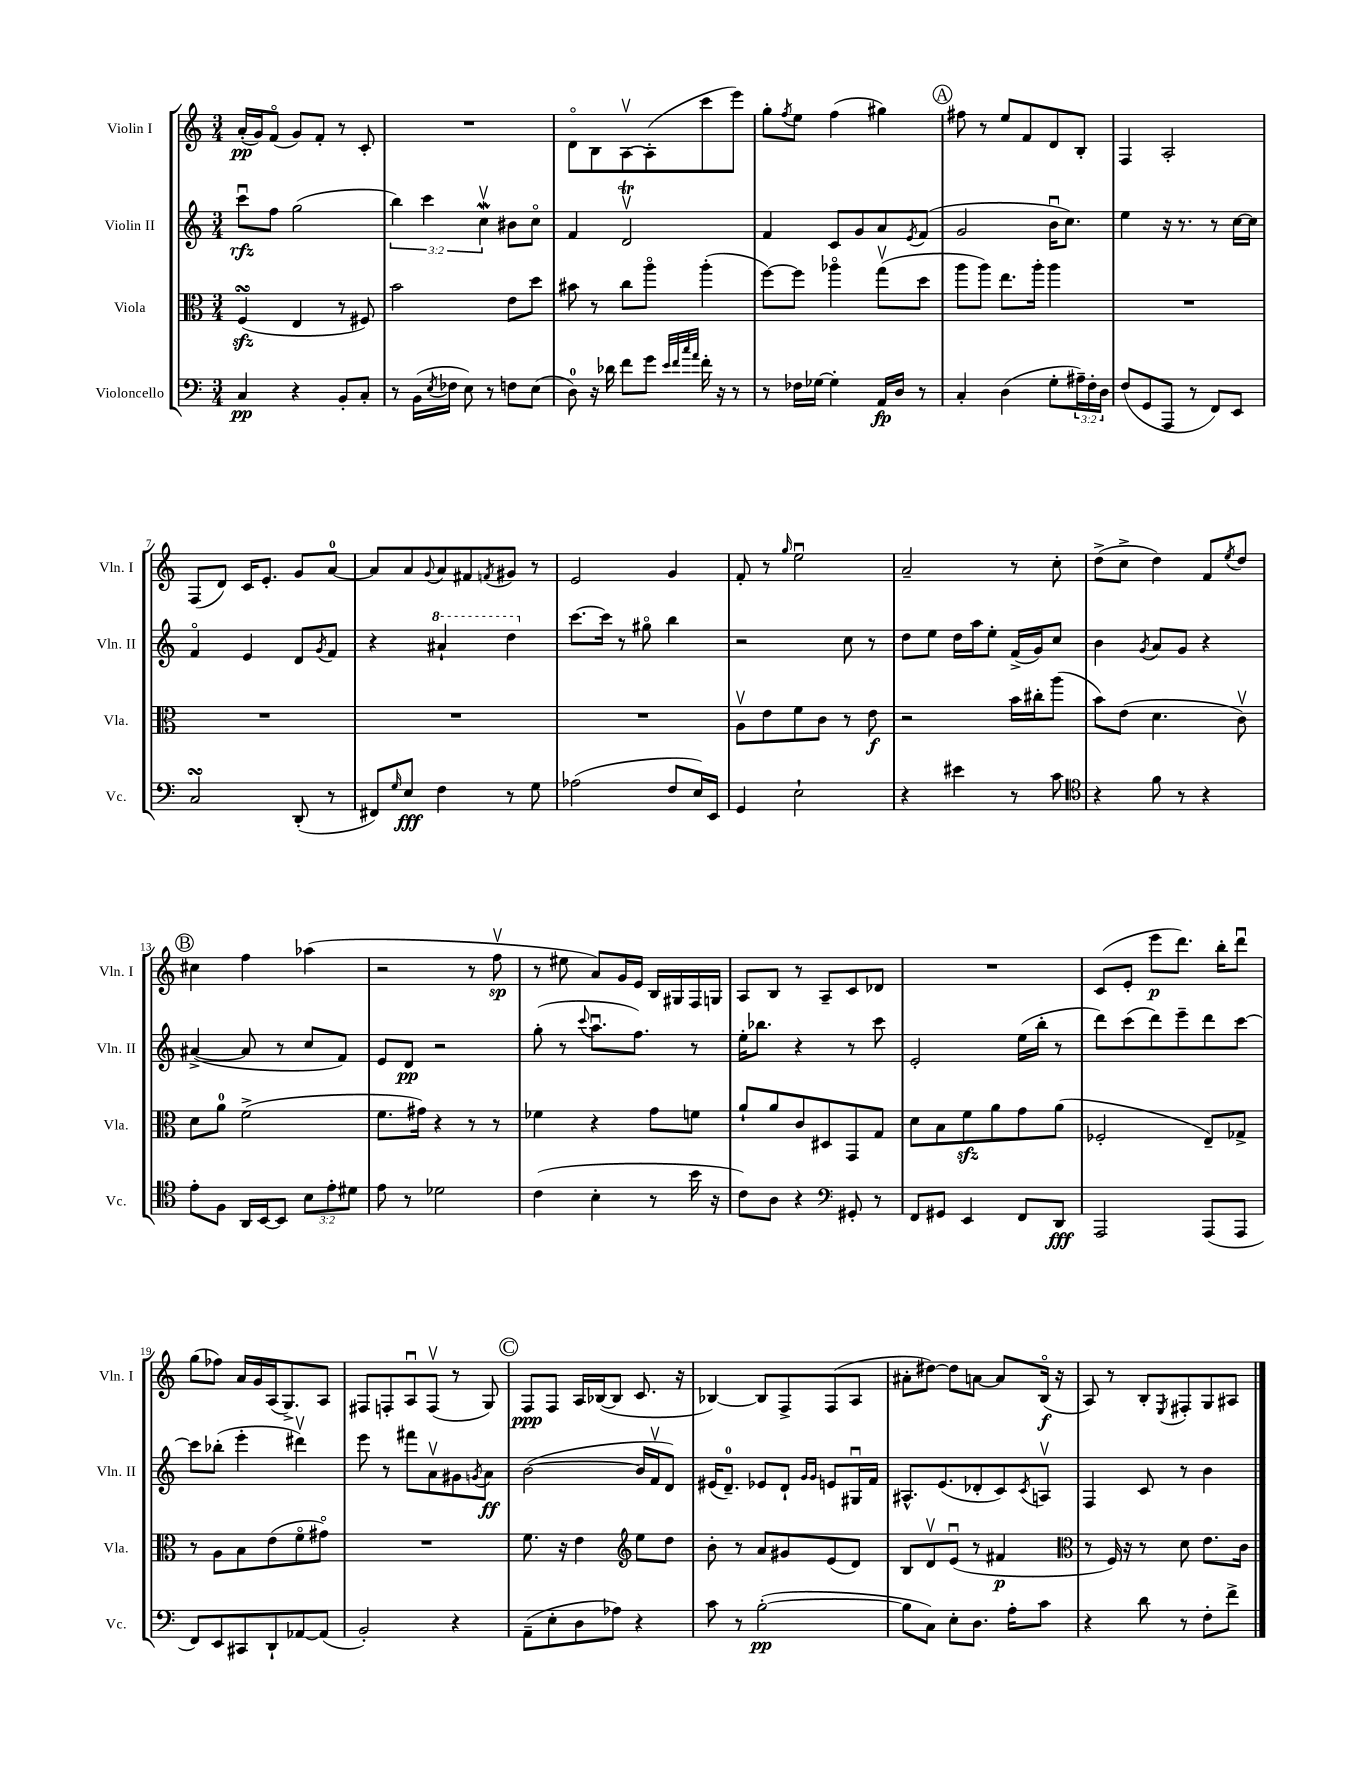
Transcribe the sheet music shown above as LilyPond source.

<<
\new StaffGroup <<
\new Staff = "s0" \with { instrumentName = "Violin I" shortInstrumentName = "Vln. I" } {
    \clef treble \key c \major \numericTimeSignature \time 3/4
    a'16-.\pp( g'16) f'8\flageolet( g'8) f'8-. r8 c'8-. |
    R2. |
    d'8\flageolet b8 a8~\upbow a8-.( c'''8 e'''8) |
    g''8-. \acciaccatura { f''8 } e''8 f''4( gis''4) |
    \mark \markup { \circle "A" } fis''8 r8 e''8 f'8 d'8 b8-. |
    f4 a2-. |
    f8( d'8) c'16 e'8.-. g'8 a'8-0~ |
    a'8 a'8 \appoggiatura { g'8 } a'8 fis'8 \acciaccatura { f'8 } gis'8 r8 |
    e'2 g'4 |
    f'8-. r8 \grace { g''16 } e''2\downbow |
    a'2-- r8 c''8-. |
    d''8->( c''8-> d''4) f'8 \acciaccatura { e''8 } d''8 |
    \mark \markup { \circle "B" } cis''4 f''4 aes''4( |
    r2 r8 f''8\upbow\sp |
    r8 eis''8 a'8) g'16 e'16 b16 gis16 f16 g16 |
    a8 b8 r8 a8-- c'8 des'8 |
    R2. |
    c'8( e'8-. e'''8\p d'''8.) b''16-. d'''8\downbow |
    g''8( fes''8) a'16 g'16 a16( g8.->) a8 |
    fis8 f8-. a8\downbow f8\upbow( r8 g8) |
    \mark \markup { \circle "C" } f8\ppp f8 a16 bes16~( bes8 c'8. r16 |
    bes4~) bes8 f8-> f8( a8 |
    ais'8-. dis''8~) dis''8 a'8~ a'8 b16\flageolet\f( r16 |
    a8) r8 b8-. \acciaccatura { e8 } fis8-. g8 ais8 \bar "|." |
}
\new Staff = "s1" \with { instrumentName = "Violin II" shortInstrumentName = "Vln. II" } {
    \clef treble \key c \major \numericTimeSignature \time 3/4 \override Staff.TupletNumber.text = #tuplet-number::calc-fraction-text
    c'''8\downbow\rfz f''8 g''2( |
    \tuplet 3/2 { b''4) c'''4 c''4\upbow\mordent } bis'8 c''8\flageolet |
    f'4 d'2\upbow\trill |
    f'4 c'8 g'8 a'8 \acciaccatura { e'8 } f'8( |
    \mark \markup { \circle "A" } g'2 b'16\downbow c''8.) |
    e''4 r16 r8. r8 c''16~ c''16 |
    f'4\flageolet e'4 d'8 \acciaccatura { g'8 } f'8 |
    r4 \ottava #1 ais''4-! d'''4 \ottava #0 |
    c'''8.~ c'''16 r8 gis''8\flageolet b''4 |
    r2 c''8 r8 |
    d''8 e''8 d''16 a''16 e''8-. f'16->( g'16) c''8 |
    b'4 \acciaccatura { g'8 } a'8 g'8 r4 |
    \mark \markup { \circle "B" } ais'4~->( ais'8 r8 c''8 f'8) |
    e'8 d'8\pp r2 |
    g''8-.( r8 \appoggiatura { c'''8 } a''8.\downbow f''8.) r8 |
    e''16-. bes''8. r4 r8 c'''8 |
    e'2-. e''16( b''16-. r8 |
    d'''8) c'''8( d'''8) e'''8-- d'''8 c'''8~ |
    c'''8 bes''8-.( e'''4-. dis'''4\upbow) |
    e'''8 r8 fis'''8 a'8\upbow gis'8 \acciaccatura { g'8 } a'8\ff |
    \mark \markup { \circle "C" } b'2~( b'16 f'16\upbow d'8) |
    eis'16( d'8.-0--) ees'8 d'8-! \grace { g'16 g'16 } e'8 gis16\downbow f'16 |
    ais8.-^ e'8.( des'8-. c'8) \acciaccatura { c'8 } a8\upbow |
    f4 c'8 r8 b'4 \bar "|." |
}
\new Staff = "s2" \with { instrumentName = "Viola" shortInstrumentName = "Vla." } {
    \clef alto \key c \major \numericTimeSignature \time 3/4
    f4\turn\sfz( e4 r8 fis8) |
    b'2 e'8 d''8 |
    bis'8 r8 c''8 a''8\flageolet a''4-.( |
    f''8~) f''8 aes''4\flageolet g''8\upbow( d''8 |
    \mark \markup { \circle "A" } a''8 a''8) e''8. a''16-. a''4 |
    R2. |
    R2. |
    R2. |
    R2. |
    a8\upbow e'8 f'8 c'8 r8 e'8\f |
    r2 b'16 cis''16-. a''8( |
    b'8) e'8( d'4. c'8\upbow) |
    \mark \markup { \circle "B" } d'8 a'8-0 f'2->( |
    f'8. gis'16) r4 r8 r8 |
    fes'4 r4 g'8 f'8 |
    a'8-! a'8 c'8 dis8 g,8 g8 |
    d'8 b8 f'8\sfz a'8 g'8 a'8( |
    fes2-. e8--) ges8-> |
    r8 a8 b8 e'8( f'8\flageolet gis'8\flageolet) |
    R2. |
    \mark \markup { \circle "C" } f'8. r16 e'4 \clef treble e''8 d''8 |
    b'8-. r8 a'8 gis'8 e'8( d'8) |
    b8 d'8\upbow e'8\downbow( r8 fis'4\p |
    \clef alto r8 f16) r16 r8 d'8 e'8. c'16 \bar "|." |
}
\new Staff = "s3" \with { instrumentName = "Violoncello" shortInstrumentName = "Vc." } {
    \clef bass \key c \major \numericTimeSignature \time 3/4 \override Staff.TupletNumber.text = #tuplet-number::calc-fraction-text
    c4\pp r4 b,8-. c8-. |
    r8 b,16( \acciaccatura { e8 } fes16 e8) r8 f8 e8( |
    d8-0) r16 des'16 f'8 g'8 \grace { e'32 f'32 c''32 a'32 } f'16-. r16 r8 |
    r8 fes16 ges16~ ges4-. a,16\fp d16 r8 |
    \mark \markup { \circle "A" } c4-. d4( g8-. \tuplet 3/2 { ais16--) f16-. d16 } |
    f8( g,8 a,,8 r8 f,8) e,8 |
    c2\turn d,8-.( r8 |
    fis,8) \grace { g16 } e8\fff f4 r8 g8 |
    aes2( f8 e16) e,16 |
    g,4 e2-! |
    r4 eis'4 r8 c'8 |
    \clef tenor r4 f'8 r8 r4 |
    \mark \markup { \circle "B" } e'8-. f8 a,16 b,16~ b,8 \tuplet 3/2 { b8 e'8-. dis'8 } |
    e'8 r8 des'2 |
    c'4( b4-. r8 b'16 r16 |
    c'8) a8 r4 \clef bass gis,8-. r8 |
    f,8 gis,8 e,4 f,8 d,8\fff |
    a,,2 a,,8( a,,8 |
    f,8) e,8 cis,8 d,8-! aes,8~ aes,8( |
    b,2-.) r4 |
    \mark \markup { \circle "C" } a,8--( e8-. d8 aes8) r4 |
    c'8 r8 b2~-.\pp( |
    b8 c8) e8-. d8. a16-. c'8 |
    r4 d'8 r8 f8-. f'8-> \bar "|." |
}
>>
>>
